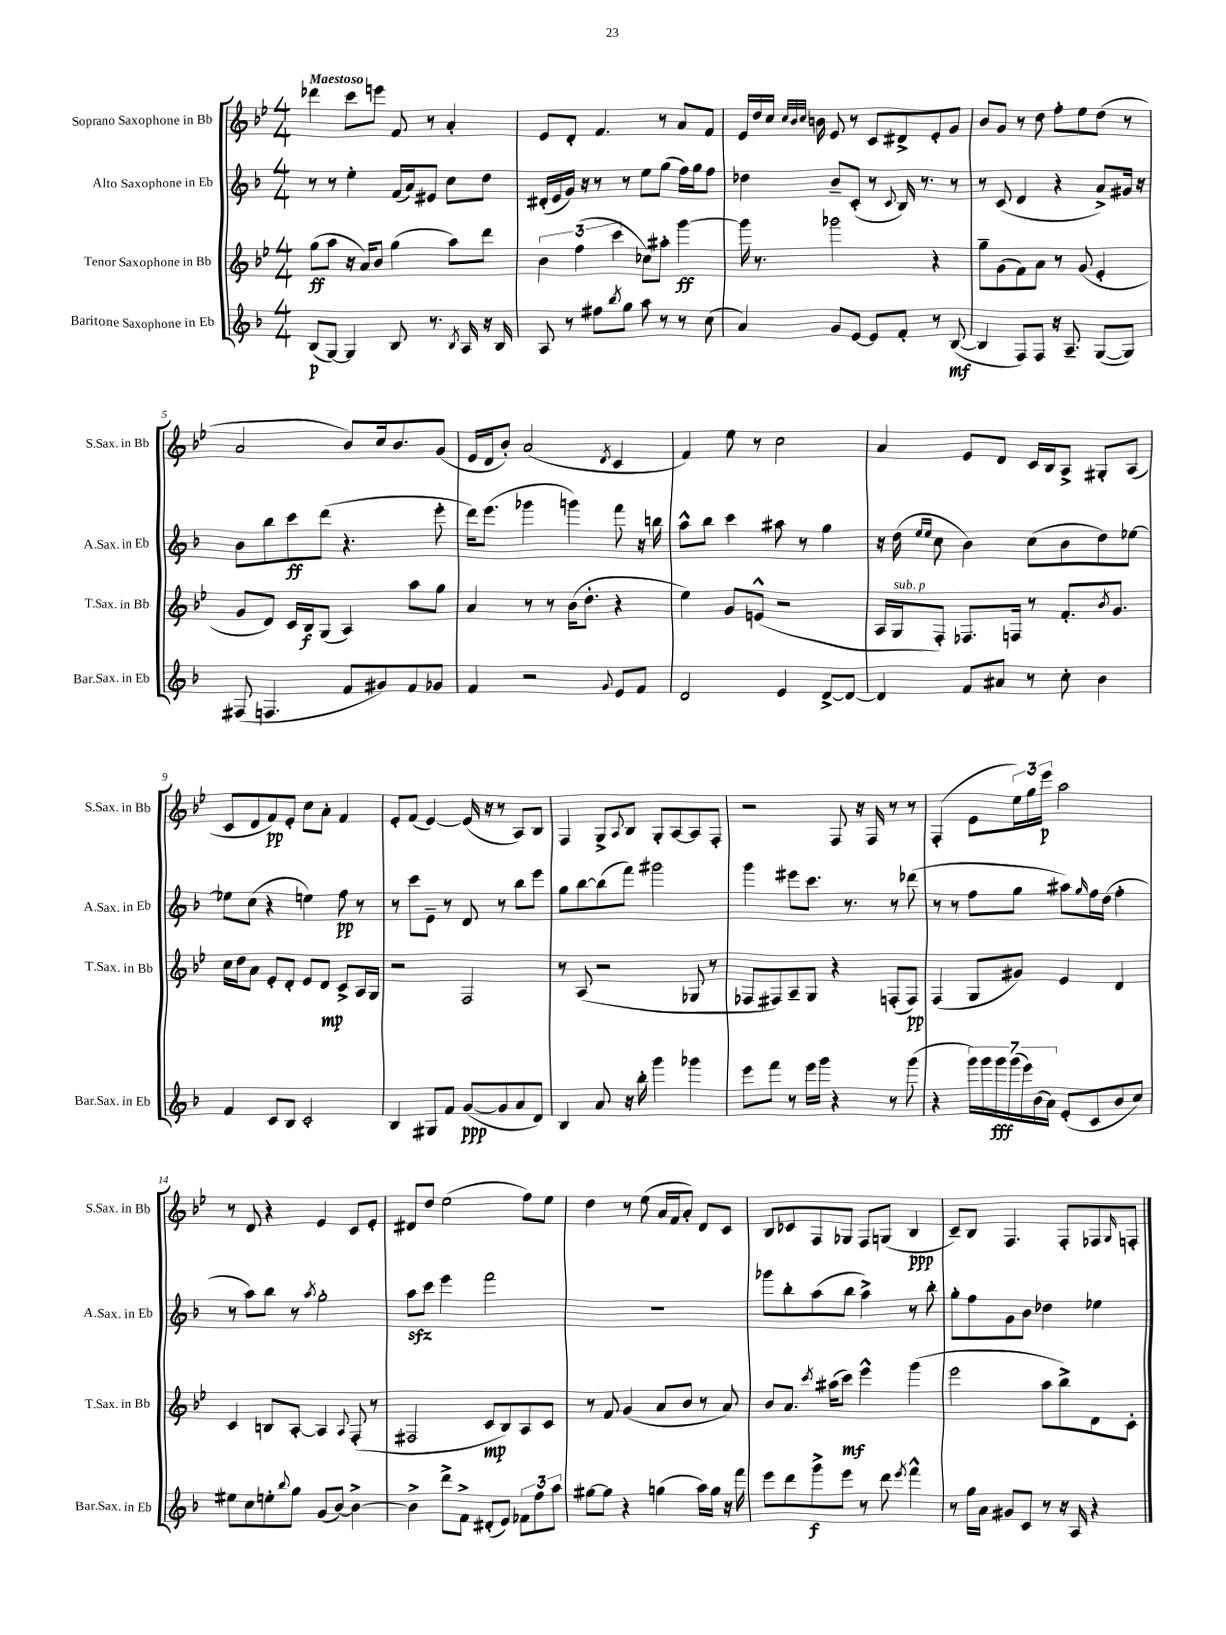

**kern	**kern	**kern	**kern
*staff4	*staff3	*staff2	*staff1
*clefG2	*clefG2	*clefG2	*clefG2
*k[b-]	*k[b-e-]	*k[b-]	*k[b-e-]
*M4/4	*M4/4	*M4/4	*M4/4
(8B-/L	(8gg\L	8r	4ddd-\
[8G/J)	8aa\J	8r	.
4G/]	16r	4ee'\	8ccc\L
.	16a/LK)	.	.
.	8b-/J	.	8eee\J
8B-/	(4gg\	(16f/LL	8f/
.	.	16a/J)	.
8.r	.	8e#/J	8r
.	8aa\L)	8cc\L	4a'/
8qB-/	.	.	.
16A/	.	.	.
16r	8ddd\J	8dd\J	.
16B-/	.	.	.
=	=	=	=
8A/	6b-\	(16d#'/LL	8e-/L
.	.	16e/	.
8r	.	16g/JJ)	8d'/J
.	(6ff\	.	.
.	.	16r	.
8ff#\L	.	8r	4.f/
.	6ccc\	.	.
8qbb-/	.	.	.
8gg\J	.	8r	.
8aa\	8cc-\L)	8ee\L	.
8r	8aa#'\J	(8gg\J	8r
8r	[4ggg\	16ff\LL)	8a/L
.	.	16gg\J	.
(8cc\	.	8ff\J	8f/J
=	=	=	=
4a/)	16ggg\]	4dd-\	16e-/LL
.	8.r	.	16dd/
.	.	.	16cc/JJ
.	.	.	32qqcc/LLL
.	.	.	32qqb-/
.	.	.	32qqcc/JJJ
.	.	.	16b\
8g/L	2ggg-\	8b-~/L	8e-/
[8e/J	.	(8c'/J	8r
8e/]L	.	8r	8c/L
.	.	8qqc/	.
8f'/J	.	16B-/)	8d#^/
.	.	8.r	.
8r	4r	.	8e-'/
([8B-/	.	8r	8g/J
=	=	=	=
4B-/]	8gg~\L	8r	8b-/L
.	(8g\	(8c/	8g/J
8F/L)	8f\)	4d/	8r
8F/J	8a\J	.	8dd\
16r	8r	4r	8ff'\L
8.A~/	.	.	.
.	(8g/	.	8ee-\
([8G/L	4e-'/	8a^/L)	(8dd\J
8G/]J)	.	16g#/Jk	8r
.	.	16r	.
=	=	=	=
(8F#/	8g/L	8b-\L	2a/
4.F/	8d/J)	8bb-\	.
.	16c/LL	8ccc\	.
.	16B-/J	.	.
.	(8G/J	(8ddd\J	.
8f/L	4A/)	4.r	8b-/L)
8g#/)	.	.	16cc/k
.	.	.	8.b-/
8f/	8aa\L	.	.
8g-/J	8gg\J	8eee'\	(8g/J
=	=	=	=
4f/	4a/	16ddd\LK)	16e-/LL
.	.	(8.eee\J	16d/J
.	.	.	8b-'/J)
2r	8r	4ggg-\	(2a/
.	8r	.	.
.	(16b-\LK	4ggg\)	.
.	8.dd'\J	.	.
8qqg/	.	.	8qd/
8e/L	4r	8fff\	4c/
8f/J	.	16r	.
.	.	16bb\	.
=	=	=	=
2d/	4ee-\)	8aa^^\L	4f/)
.	.	8bb-\J	.
.	8g/L	4ccc\	8ee-\
.	(8e^^/J	.	8r
4e/	2r	8aa#\	2cc\
.	.	8r	.
[8d^/L	.	4gg\	.
8d/_J	.	.	.
=	=	=	=
4d/]	16A/LL	16r	4a/
.	16G/J	(16dd\	.
.	.	16qqee/LL	.
.	.	16qqee/JJ	.
.	8F'/J)	8cc\	.
8f/L	8.F-/L	4b-\)	8e-/L
8a#/J	.	.	8d/J
.	16F/Jk	.	.
8r	8r	(8cc\L	16c/LL
.	.	.	16B-/J
8cc'\	8.f'/L	8b-\	8A^/J
4b-\	.	8dd\)	8G#'/L
.	8qb-/	.	.
.	8.g/J	.	.
.	.	[8ee-\J	(8A/J
=	=	=	=
4f/	16cc\LL	8ee-\]L	8c/L
.	16dd\J	.	.
.	8a\J	(8cc\J	8d/
8c/L	8e-'/L	4r	8f/)
8B-/J	8d'/J	.	8e-'/J
2c'/	8e-/L	4ee\)	8cc\L
.	8d/J	.	8a'\J
.	8c^/L	8ff\	4f/
.	16A/L	8r	.
.	16G/JJ	.	.
=	=	=	=
4B-/	2r	8r	8e-'/L
.	.	8ccc\L	(8f/J
8G#/L	.	8e~\J	[4e-/)
8f/J	.	8r	.
([8g/L	2F/	8d/	(16e-/]
.	.	.	16r
8g/]	.	8r	8r
8a/	.	8bb-\L	8A/L)
8d/J)	.	8eee\J	8B-/J
=	=	=	=
4B-/	8r	8gg\L	4F/
.	(8A/	[8bb-\	.
8a/	2r	(8bb-\]	8G^/L
.	.	.	8qqA/
16r	.	8fff\J)	8B-/J
16bb-'\	.	.	.
4ggg\	.	2ggg#\	8G'/L
.	.	.	[8A/
4ggg-\	8G-/	.	8A/]
.	8r	.	8F'/J
=	=	=	=
8eee\L	8F-/L	4ggg\	2r
8fff\J	8F#/)	.	.
8r	8A~/	8eee#\L	.
16eee\LL	8G/J	8.ccc\J	.
16ggg\JJ	.	.	.
4r	4r	.	8F/
.	.	8.r	.
.	.	.	16r
.	.	.	16F/
8r	(8F'/L	8r	8r
(8ggg\	8F/J)	(8ddd-\	8r
=	=	=	=
4r	(4F/	8r	(4F'/
.	.	8r	.
28ggg\LL)	8G/L	8ff\L	8e-\L
28ggg\	.	.	.
28ggg\	.	.	.
(28ggg\	.	.	.
.	8g#/J)	8gg\J	24ee-\L)
28eee\)	.	.	.
.	.	.	24gg\
(28b-\	.	.	.
.	.	.	24eee-\JJ
28a\JJ)	.	.	.
(8e'/L	4e-/	8aa#\L)	2aa\
.	.	16qqgg/	.
8c/	.	16ff\L	.
.	.	(16dd\JJ	.
8b-/	4d/	4ff'\	.
8cc/J)	.	.	.
=	=	=	=
8ee#\L	4c/	8r	8r
8cc\	.	8aa\L)	8d/
8ee'\	8B/L	8bb-\J	4r
8qqbb-/	.	.	.
8gg\J	[8A'/J	8r	.
.	.	8qaa/	.
(8g/L	4A/]	2gg'\	4e-/
[8b-/J)	.	.	.
.	8qqA/	.	.
4b-^\_	(8F'/	.	8c/L
.	8r	.	8e-'/J
=	=	=	=
4b-^\]	2F#/	8aa\L	8d#/L
.	.	8ccc\J	8dd/J
8ddd^\L	.	4eee\	(2ee-\
8f^\J	.	.	.
(8d#'/L	8c/L	2fff\	.
8e/J)	8B-/)	.	.
12f-\L	8A/	.	8ff\L)
12ff\	.	.	.
.	8c/J	.	8ee-\J
12aa\J	.	.	.
=	=	=	=
[8gg#\L	8r	1r	4dd\
8gg#\]J	8f/	.	.
4r	(4g/	.	8r
.	.	.	(8ee-\
(4gg\	8a/L	.	16a/LL
.	.	.	16f/J
.	8b-/J	.	8a'/J)
16aa\LL)	8r	.	8d/L
16gg\JJ	.	.	.
16r	8a/)	.	8c/J
16fff\	.	.	.
=	=	=	=
8eee\L	8b-/L	8ggg-\L	8B-/L
8ddd\	8.a/J	8bb-'\	8c-/
8ggg^\	.	(8aa\	8F/
.	8qccc/	.	.
.	(16aa#\LK	.	.
8eee\J	8ccc\J)	8bb-\J	8G-/J
8r	4eee-^^\	4aa^\)	8F/L
8ddd\	.	.	(8G/J
8qeee/	.	.	.
4fff^^\	(4ggg\	8r	4B-/
.	.	8bb-'\	.
=	=	=	=
8r	2eee-\	8gg'\L	8c~/L)
16gg\LL	.	8ff\	8B-/J
16a\JJ	.	.	.
8g#/L	.	8g\	4.F/
8c/J	.	8b-\J	.
8r	8aa\L	4dd-\	.
16r	8bb-^\)	.	8F'/L
16A/	.	.	.
4r	8d\	4ee-\	8F-/
.	.	.	16qqG/
.	8c'\J	.	8F'/J
==	==	==	==
*-	*-	*-	*-
